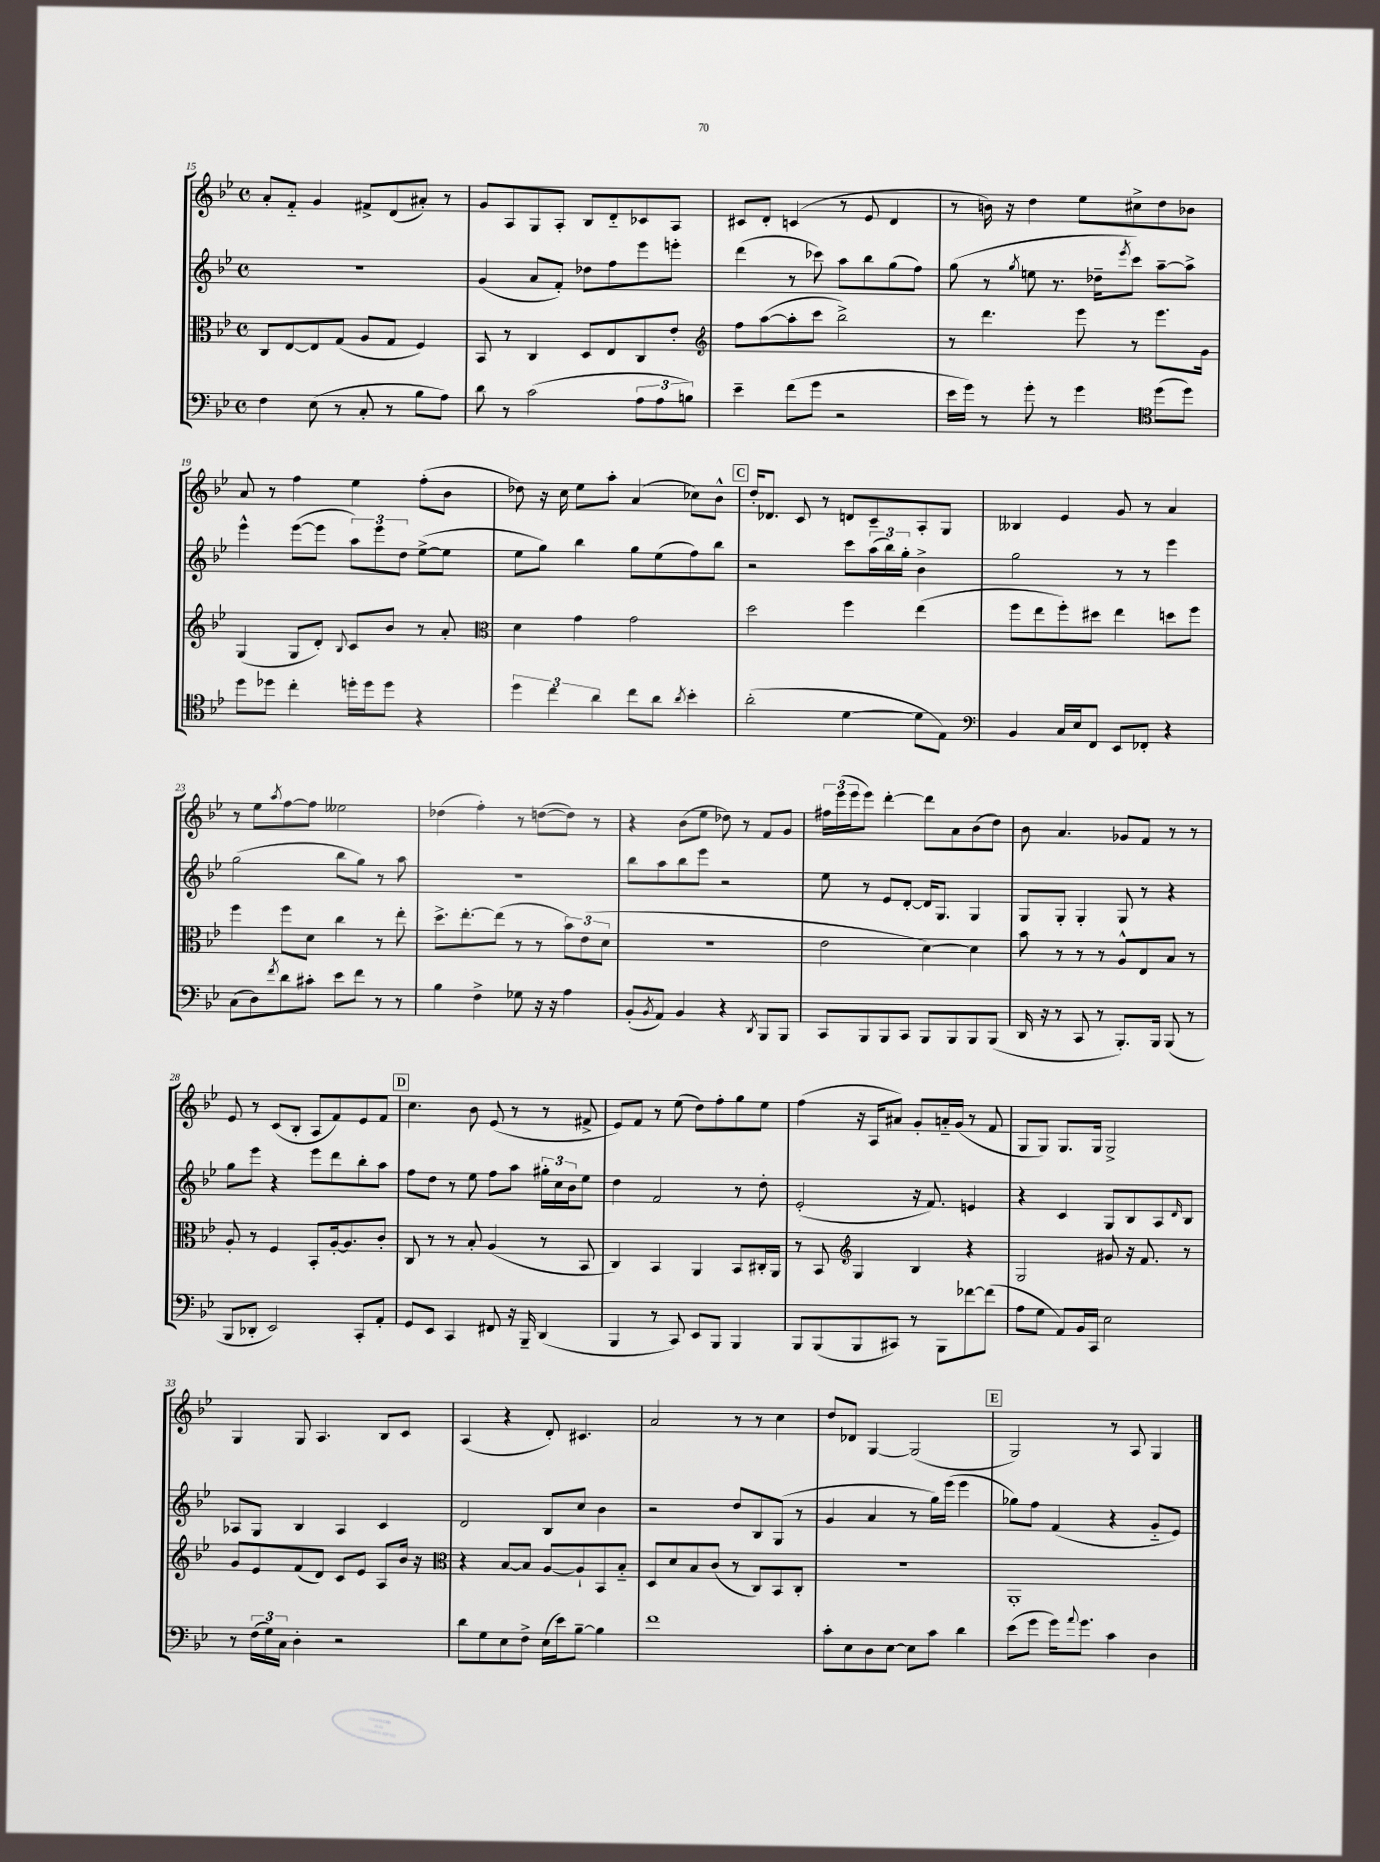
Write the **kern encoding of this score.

**kern	**kern	**kern	**kern
*staff4	*staff3	*staff2	*staff1
*clefF4	*clefC3	*clefG2	*clefG2
*k[b-e-]	*k[b-e-]	*k[b-e-]	*k[b-e-]
*M4/4	*M4/4	*M4/4	*M4/4
*met(c)	*met(c)	*met(c)	*met(c)
4F\	8C/L	1r	8a'/L
.	[8E-/	.	8f'~/J
(8E-\	8E-/]	.	4g/
8r	(8G/J	.	.
8C'/	8A/L	.	8f#^/L
8r	8G/J	.	(8d/
8B-\L	4F/)	.	8a#'/J)
8A\J)	.	.	8r
=	=	=	=
8d\	8BB-/	(4g/	8g/L
8r	8r	.	8A/
(2c\	4C/	8a/L	8G/
.	.	8f'/J)	8A'/J
.	8D/L	8dd-\L	8B-/L
.	8E-/	8ff\	8d'~/
12A\L	8C/	8eee-\	8c-/
12A\	.	.	.
.	8e-'/J	8eee'\J	8A/J
12B\J)	.	.	.
=	=	=	=
*	*clefG2	*	*
4e-~\	8ff\L	(4ddd\	8c#/L
.	([8aa\	.	8d'/J
(8f\L	8aa'\]	8r	(4c/
8g\J	8ccc\J	8ccc-\)	.
2r	2bb-^\)	8aa\L	8r
.	.	8bb-\	8e-/
.	.	(8gg\	4d/
.	.	8ff\J)	.
=	=	=	=
16e-\LL	8r	(8gg\	8r
16g\JJ)	.	.	.
8r	4.ddd\	8r	16b\)
.	.	.	16r
.	.	8qgg/	.
8g'\	.	8ee\	4dd\
8r	.	8.r	.
4g\	8eee-\	.	8ee-\L
.	.	16dd-~\LK	.
.	.	8qeee-/	.
.	8r	8ccc\J)	8cc#^\
*clefC4	*	*	*
(8dd\L	8.eee-\L	[8aa~\L	8dd\
8dd\J)	.	8aa^\]J	8b-\J
.	16g\Jk	.	.
=	=	=	=
8dd\L	(4G/	4eee-^^\	8a/
8dd-\J	.	.	8r
4cc'\	8G/L	([8eee-\L	4ff\
.	8d'/J)	8eee-\]J	.
.	8qqB-/	.	.
16dd'\LL	8c/L	12aa\L)	4ee-\
16dd\J	.	.	.
.	.	12eee-\	.
8dd\J	8b-/J	.	.
.	.	12dd\J	.
4r	8r	([8ee-^\L	(8ff'\L
.	8a'/	8ee-\]J	8b-\J
=	=	=	=
*	*clefC3	*	*
6dd\	4d\	8ee-\L	8dd-\)
.	.	8gg\J)	16r
6cc\	.	.	.
.	.	.	16cc\
.	4g\	4bb-\	8ee-\L
6a\	.	.	.
.	.	.	8aa'\J
8cc\L	2g\	8gg\L	(4a/
8a\J	.	(8ee-\	.
8qa/	.	.	.
4b-'\	.	8ff\)	8cc-\L)
.	.	8bb-\J	8b-^^\J
=	=	=	=
(2a'\	2dd\	2r	16dd'/LK
.	.	.	8.d-/J
.	.	.	8c/
.	.	.	8r
[4d\	4ff\	8ccc\L	8d/L
.	.	(24aa\L	8c~/
.	.	24bb-\)	.
.	.	24gg'\JJ	.
8d\]L	(4ee-\	4b-^\	8A'/
8E-\J)	.	.	8G/J
=	=	=	=
*clefF4	*	*	*
4BB-/	8ff\L	2gg\	4B--/
.	8ee-\	.	.
16C/LL	8ff'\)	.	4e-/
16E-/J	.	.	.
8FF/J	8dd#\J	.	.
8EE-/L	4ee-\	8r	8g/
8FF-'/J	.	8r	8r
4r	8dd\L	4eee-\	4a/
.	8ff\J	.	.
=	=	=	=
(8C\L	4ff\	(2gg\	8r
8D\)	.	.	8ee-\L
8qf/	.	.	8qaa/
8d\	8ff\L	.	[8ff\
8c#'\J	8d\J	.	8ff\]J
8e-\L	4cc\	8bb-\L	2ee--\
8f\J	.	8gg\J)	.
8r	8r	8r	.
8r	8ee-'\	8aa\	.
=	=	=	=
4B-\	8.dd^\L	1r	(4dd-\
.	[8.ee-'\	.	.
4F^\	.	.	4ff'\)
.	(8ee-\]J	.	.
8G-\	8r	.	8r
16r	8r	.	([8dd\L
16r	.	.	.
4A\	12b-\L)	.	8dd\]J)
.	(12e-\	.	.
.	.	.	8r
.	12d\J	.	.
=	=	=	=
(8BB-'/L	1r	8bb-\L	4r
8qBB-/	.	.	.
8AA/J)	.	8aa\	.
4BB-/	.	8bb-\	(8b-\L
.	.	8eee-\J	8ee-\J
4r	.	2r	8dd-\)
.	.	.	8r
8qDD/	.	.	.
8BBB-/L	.	.	8f/L
8BBB-/J	.	.	8g/J
=	=	=	=
8CC/L	2e-\	8ee-\	24ff#\LL
.	.	.	(24eee-\
.	.	.	24eee-\J
8BBB-/	.	8r	8eee-\J)
8BBB-/	.	8e-/L	[4ddd'\
8CC/J	.	[8d'/J	.
8BBB-/L	[4d\)	16d/]LK	8ddd\]L
.	.	8.G/J	.
8BBB-/	.	.	8a\
8BBB-/	4d\]	4G/	(8b-\
(8BBB-/J	.	.	8dd\J)
=	=	=	=
16DD/	8b-\	8G/L	8b-\
16r	.	.	.
8r	8r	8G'/J	4.a/
8CC/	8r	4G'/	.
8r	8r	.	.
8.BBB-'/L)	8A^^/L	8G/	8g-/L
.	8E-/	8r	8f/J
16BBB-/Jk	.	.	.
(8BBB-/	8B-/J	4r	8r
8r	8r	.	8r
=	=	=	=
8BBB-/L	8A'/	8gg\L	8e-/
8DD-'/J	8r	8eee-\J	8r
2EE-/)	4F/	4r	(8c/L
.	.	.	8B-'/J
.	8BB-'/L	8eee-\L	8A/L
.	[16A'/k	8ddd\	8f/)
.	8.A/]	.	.
8CC'/L	.	8bb-'\	8e-/
8AA'/J	8c'/J	8aa\J	8f/J
=	=	=	=
8GG/L	8C/	8ff\L	4.cc\
8EE-/J	8r	8dd\J	.
4CC/	8r	8r	.
.	8B-'/	8ee-\	8b-\
8FF#/	(4A/	8ff\L	(8e-/
16r	.	8aa\J	8r
16BBB-~/	.	.	.
(4DD/	8r	24gg#'\LL	8r
.	.	24cc\	.
.	.	24b-\J	.
.	8BB-/	8ee-\J	8f#^/
=	=	=	=
4BBB-/	4C/)	4dd\	8e-/L)
.	.	.	8f/J
8r	4BB-/	2f/	8r
8CC/)	.	.	(8ee-\
8EE-/L	4AA/	.	8dd\L)
8BBB-/J	.	.	8ff'\
4BBB-/	8BB-/L	8r	8gg\
.	16C#'/L	8dd'\	8ee-\J
.	16AA/JJ	.	.
=	=	=	=
8BBB-/L	8r	(2e-'/	(4ff\
(8BBB-/	8BB-/	.	.
*	*clefG2	*	*
8BBB-/	4G/	.	16r
.	.	.	16A/LK
8CC#/J)	.	.	8a#/J)
8r	4B-/	16r	8g'/L
.	.	8.f/)	.
8BBB-\L	.	.	16a'~/L
.	.	.	(16g/JJ
[8f-\	4r	4e/	8r
(8f-\]J	.	.	8f/
=	=	=	=
8A\L	2G/	4r	8G/L
8G\J	.	.	8G/J)
8AA/L)	.	4c/	8.G/L
16BB-/L	.	.	.
16CC/JJ	.	.	16G/Jk
2E-\	8g#/	8G/L	2G^/
.	16r	8B-/	.
.	8.f/	.	.
.	.	8A/	.
.	.	16qqd/	.
.	8r	8B-/J	.
=	=	=	=
8r	8g/L	8A-/L	4G/
(24F\LL	8e-/	8G/J	.
24G\)	.	.	.
24C\JJ	.	.	.
4D'\	(8f/	4B-/	8G/
.	8d/J)	.	4.A/
2r	8c/L	4A-/	.
.	8e-/J	.	.
.	8A/L	4c/	8B-/L
.	16b-/Jk	.	8c/J
.	16r	.	.
=	=	=	=
*	*clefC3	*	*
8d\L	4r	2d/	(4A/
8G\	.	.	.
8E-\	[8B-/L	.	4r
8F^\J	8B-/]J	.	.
(16E-\LL	[8A/L	8B-/L	8d'/)
16e-\J)	.	.	.
[8B-~\J	8A`/]	8cc/J	4.c#/
4B-\]	8BB-/	4b-\	.
.	8B-'~/J	.	.
=	=	=	=
1f	8D/L	2r	2a/
.	8d/	.	.
.	8B-/	.	.
.	(8c/J	.	.
.	8r	8dd/L	8r
.	8C/L)	8B-/	8r
.	8BB-/	(8G/J	4cc\
.	8C'/J	8r	.
=	=	=	=
8c'\L	1r	4g/	8dd/L
8E-\	.	.	8d-/J
8D\	.	4a/	[4G/
[8E-\J	.	.	.
8E-\]L	.	8r	(2G/]
8c\J	.	16gg\LL)	.
.	.	(16eee-\JJ	.
4d\	.	4eee-\	.
=	=	=	=
(8e-\L	1AA'	8gg-\L)	2G/)
8g\J	.	8ff\J	.
16g\LK)	.	(4f/	.
8qqa/	.	.	.
8.g\J	.	.	.
4c\	.	4r	8r
.	.	.	8A/
4D\	.	8g'~/L	4G/
.	.	8e-/J)	.
==	==	==	==
*-	*-	*-	*-
